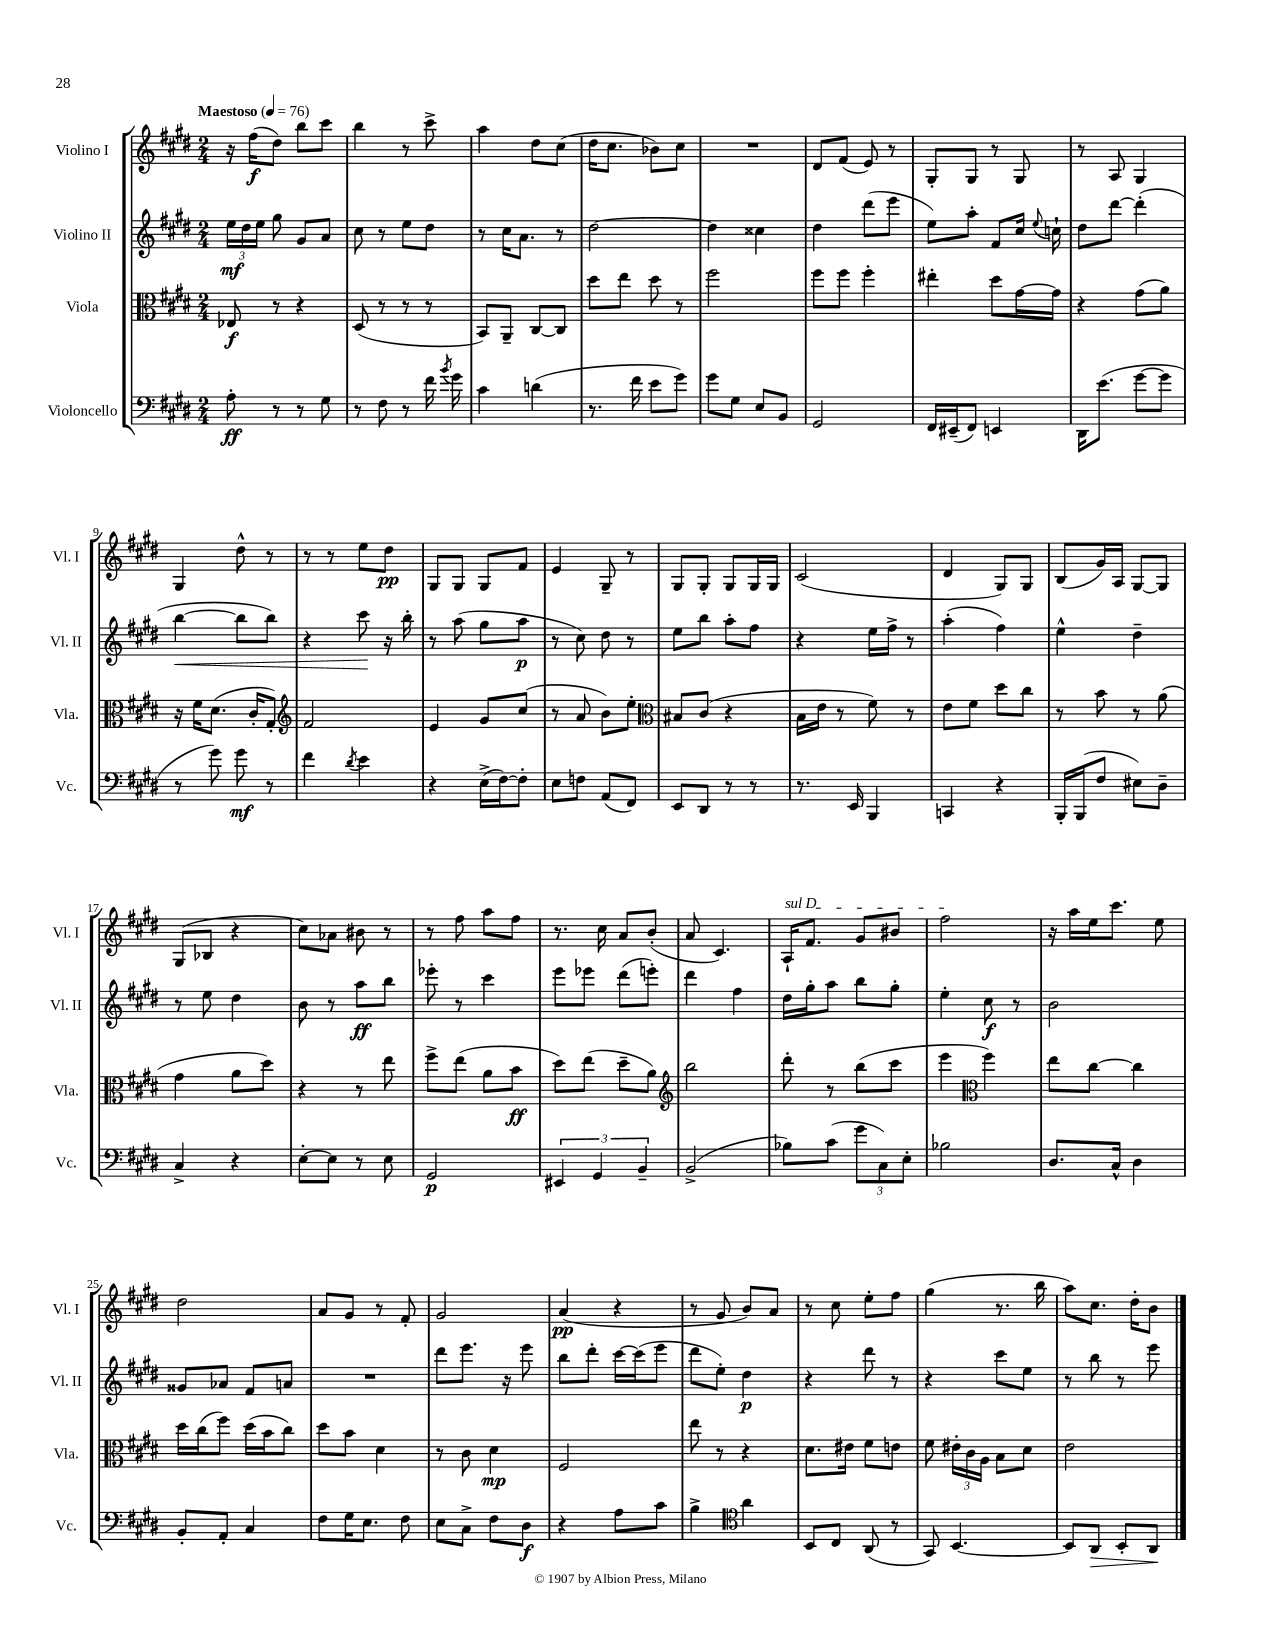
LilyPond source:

<<
\new StaffGroup <<
\new Staff = "s0" \with { instrumentName = "Violino I" shortInstrumentName = "Vl. I" } {
    \clef treble \key e \major \numericTimeSignature \time 2/4 \tempo "Maestoso" 4 = 76
    \autoBeamOff r16 fis''16[\f( dis''8]) b''8[ cis'''8] |
    b''4 r8 cis'''8-> |
    a''4 dis''8[ cis''8]( |
    dis''16[ cis''8.] bes'8[) cis''8] |
    R2 |
    dis'8[ fis'8]( e'8) r8 |
    gis8[-. gis8] r8 gis8 |
    r8 a8 gis4 |
    gis4 dis''8-^ r8 |
    r8 r8 e''8[ dis''8]\pp |
    gis8[ gis8] gis8[ fis'8] |
    e'4 gis8-- r8 |
    gis8[ gis8]-. gis8[ gis16 gis16] |
    cis'2( |
    dis'4 gis8[) gis8] |
    b8[( gis'16) a16] gis8[~ gis8] |
    gis8[( bes8] r4 |
    cis''8[) aes'8] bis'8 r8 |
    r8 fis''8 a''8[ fis''8] |
    r8. cis''16 a'8[ b'8]-.( |
    a'8 cis'4.) |
    \once \override TextSpanner.bound-details.left.text = \markup { \italic "sul D" } a16[-!\startTextSpan fis'8.] gis'8[ bis'8] |
    fis''2\stopTextSpan |
    r16 a''16[ e''16 cis'''8.] e''8 |
    dis''2 |
    a'8[ gis'8] r8 fis'8-. |
    gis'2 |
    a'4\pp( r4 |
    r8 gis'8 b'8[) a'8] |
    r8 cis''8 e''8[-. fis''8] |
    gis''4( r8. b''16 |
    a''8[) cis''8.] dis''16[-. b'8] \bar "|." |
}
\new Staff = "s1" \with { instrumentName = "Violino II" shortInstrumentName = "Vl. II" } {
    \clef treble \key e \major \numericTimeSignature \time 2/4
    \autoBeamOff \tuplet 3/2 { e''16[\mf dis''16 e''16] } gis''8 gis'8[ a'8] |
    cis''8 r8 e''8[ dis''8] |
    r8 cis''16[ a'8.] r8 |
    dis''2~ |
    dis''4 cisis''4 |
    dis''4 dis'''8[( e'''8] |
    e''8[) a''8]-. fis'8[ cis''16] \appoggiatura { e''8 } c''16-! |
    dis''8[ dis'''8]~ dis'''4-.( |
    b''4~\< b''8[ b''8]) |
    r4 cis'''8\! r16 b''16-. |
    r8 a''8( gis''8[ a''8]\p |
    r8 cis''8) dis''8 r8 |
    e''8[ b''8] a''8[-. fis''8] |
    r4 e''16[ fis''16]-> r8 |
    a''4-.( fis''4) |
    e''4-^ dis''4-- |
    r8 e''8 dis''4 |
    b'8 r8 a''8[\ff b''8] |
    ees'''8-. r8 cis'''4 |
    e'''8[ ees'''8] dis'''8[( e'''8]-.) |
    dis'''4 fis''4 |
    dis''16[ gis''16-. a''8] b''8[ gis''8]-. |
    e''4-. cis''8\f r8 |
    b'2 |
    gisis'8[ aes'8] fis'8[ a'8] |
    R2 |
    dis'''8[ e'''8.] r16 e'''8 |
    b''8[ dis'''8]-. cis'''16[~ cis'''16( e'''8] |
    dis'''8[ e''8]-.) dis''4\p |
    r4 dis'''8 r8 |
    r4 cis'''8[ e''8] |
    r8 b''8 r8 e'''8 \bar "|." |
}
\new Staff = "s2" \with { instrumentName = "Viola" shortInstrumentName = "Vla." } {
    \clef alto \key e \major \numericTimeSignature \time 2/4
    \autoBeamOff ees8\f r8 r4 |
    dis8( r8 r8 r8 |
    b,8[) a,8]-- cis8[~ cis8] |
    dis''8[ e''8] dis''8 r8 |
    fis''2 |
    fis''8[ fis''8] fis''4-. |
    eis''4-. dis''8[ gis'16~ gis'16] |
    r4 gis'8[( a'8]) |
    r16 fis'16[ dis'8.]( cis'16[-. gis8]-.) |
    \clef treble fis'2 |
    e'4 gis'8[ cis''8]( |
    r8 a'8 b'8[) e''8]-. |
    \clef alto bis8[ cis'8]( r4 |
    b16[ e'16] r8 fis'8) r8 |
    e'8[ fis'8] dis''8[ cis''8] |
    r8 b'8 r8 a'8( |
    gis'4 a'8[ dis''8]) |
    r4 r8 e''8 |
    fis''8[-> e''8]( a'8[ b'8]\ff |
    dis''8[) e''8]( dis''8[-- a'8]) |
    \clef treble b''2 |
    dis'''8-. r8 b''8[( cis'''8] |
    e'''4 \clef alto fis''4) |
    e''8[ cis''8]~ cis''4 |
    dis''16[ cis''16( fis''8]) dis''16[( b'16 cis''8]) |
    dis''8[ b'8] dis'4 |
    r8 cis'8 dis'4\mp |
    fis2 |
    e''8 r8 r4 |
    dis'8.[ eis'16] fis'8[ e'8] |
    fis'8 \tuplet 3/2 { eis'16[-. cis'16 a16] } b8[ dis'8] |
    e'2 \bar "|." |
}
\new Staff = "s3" \with { instrumentName = "Violoncello" shortInstrumentName = "Vc." } {
    \clef bass \key e \major \numericTimeSignature \time 2/4
    \autoBeamOff a8-.\ff r8 r8 gis8 |
    r8 fis8 r8 fis'16 \acciaccatura { b'8 } gis'16 |
    cis'4 d'4( |
    r8. fis'16 e'8[ gis'8]) |
    gis'8[ gis8] e8[ b,8] |
    gis,2 |
    fis,16[ eis,16--( fis,8]) e,4 |
    dis,16[ e'8.]( gis'8[~ gis'8] |
    r8 gis'8) gis'8\mf r8 |
    fis'4 \acciaccatura { dis'8 } e'4 |
    r4 e16[->( fis16~) fis8]-. |
    e8[ f8] a,8[( fis,8]) |
    e,8[ dis,8] r8 r8 |
    r8. e,16 b,,4 |
    c,4 r4 |
    b,,16[-. b,,16( fis8] eis8[) dis8]-- |
    cis4-> r4 |
    e8[~-. e8] r8 e8 |
    gis,2\p |
    \tuplet 3/2 { eis,4 gis,4 b,4-- } |
    b,2->( |
    bes8[) cis'8]( \tuplet 3/2 { gis'8[ cis8) e8]-. } |
    bes2 |
    dis8.[ cis16]-^ dis4 |
    b,8[-. a,8]-. cis4 |
    fis8[ gis16 e8.] fis8 |
    e8[ cis8]-> fis8[ dis8]\f |
    r4 a8[ cis'8] |
    b4-> \clef tenor a'4 |
    b,8[ cis8] a,8( r8 |
    gis,8) b,4.~ |
    b,8[ a,8]\> b,8[-. a,8]\! \bar "|." |
}
>>
>>
